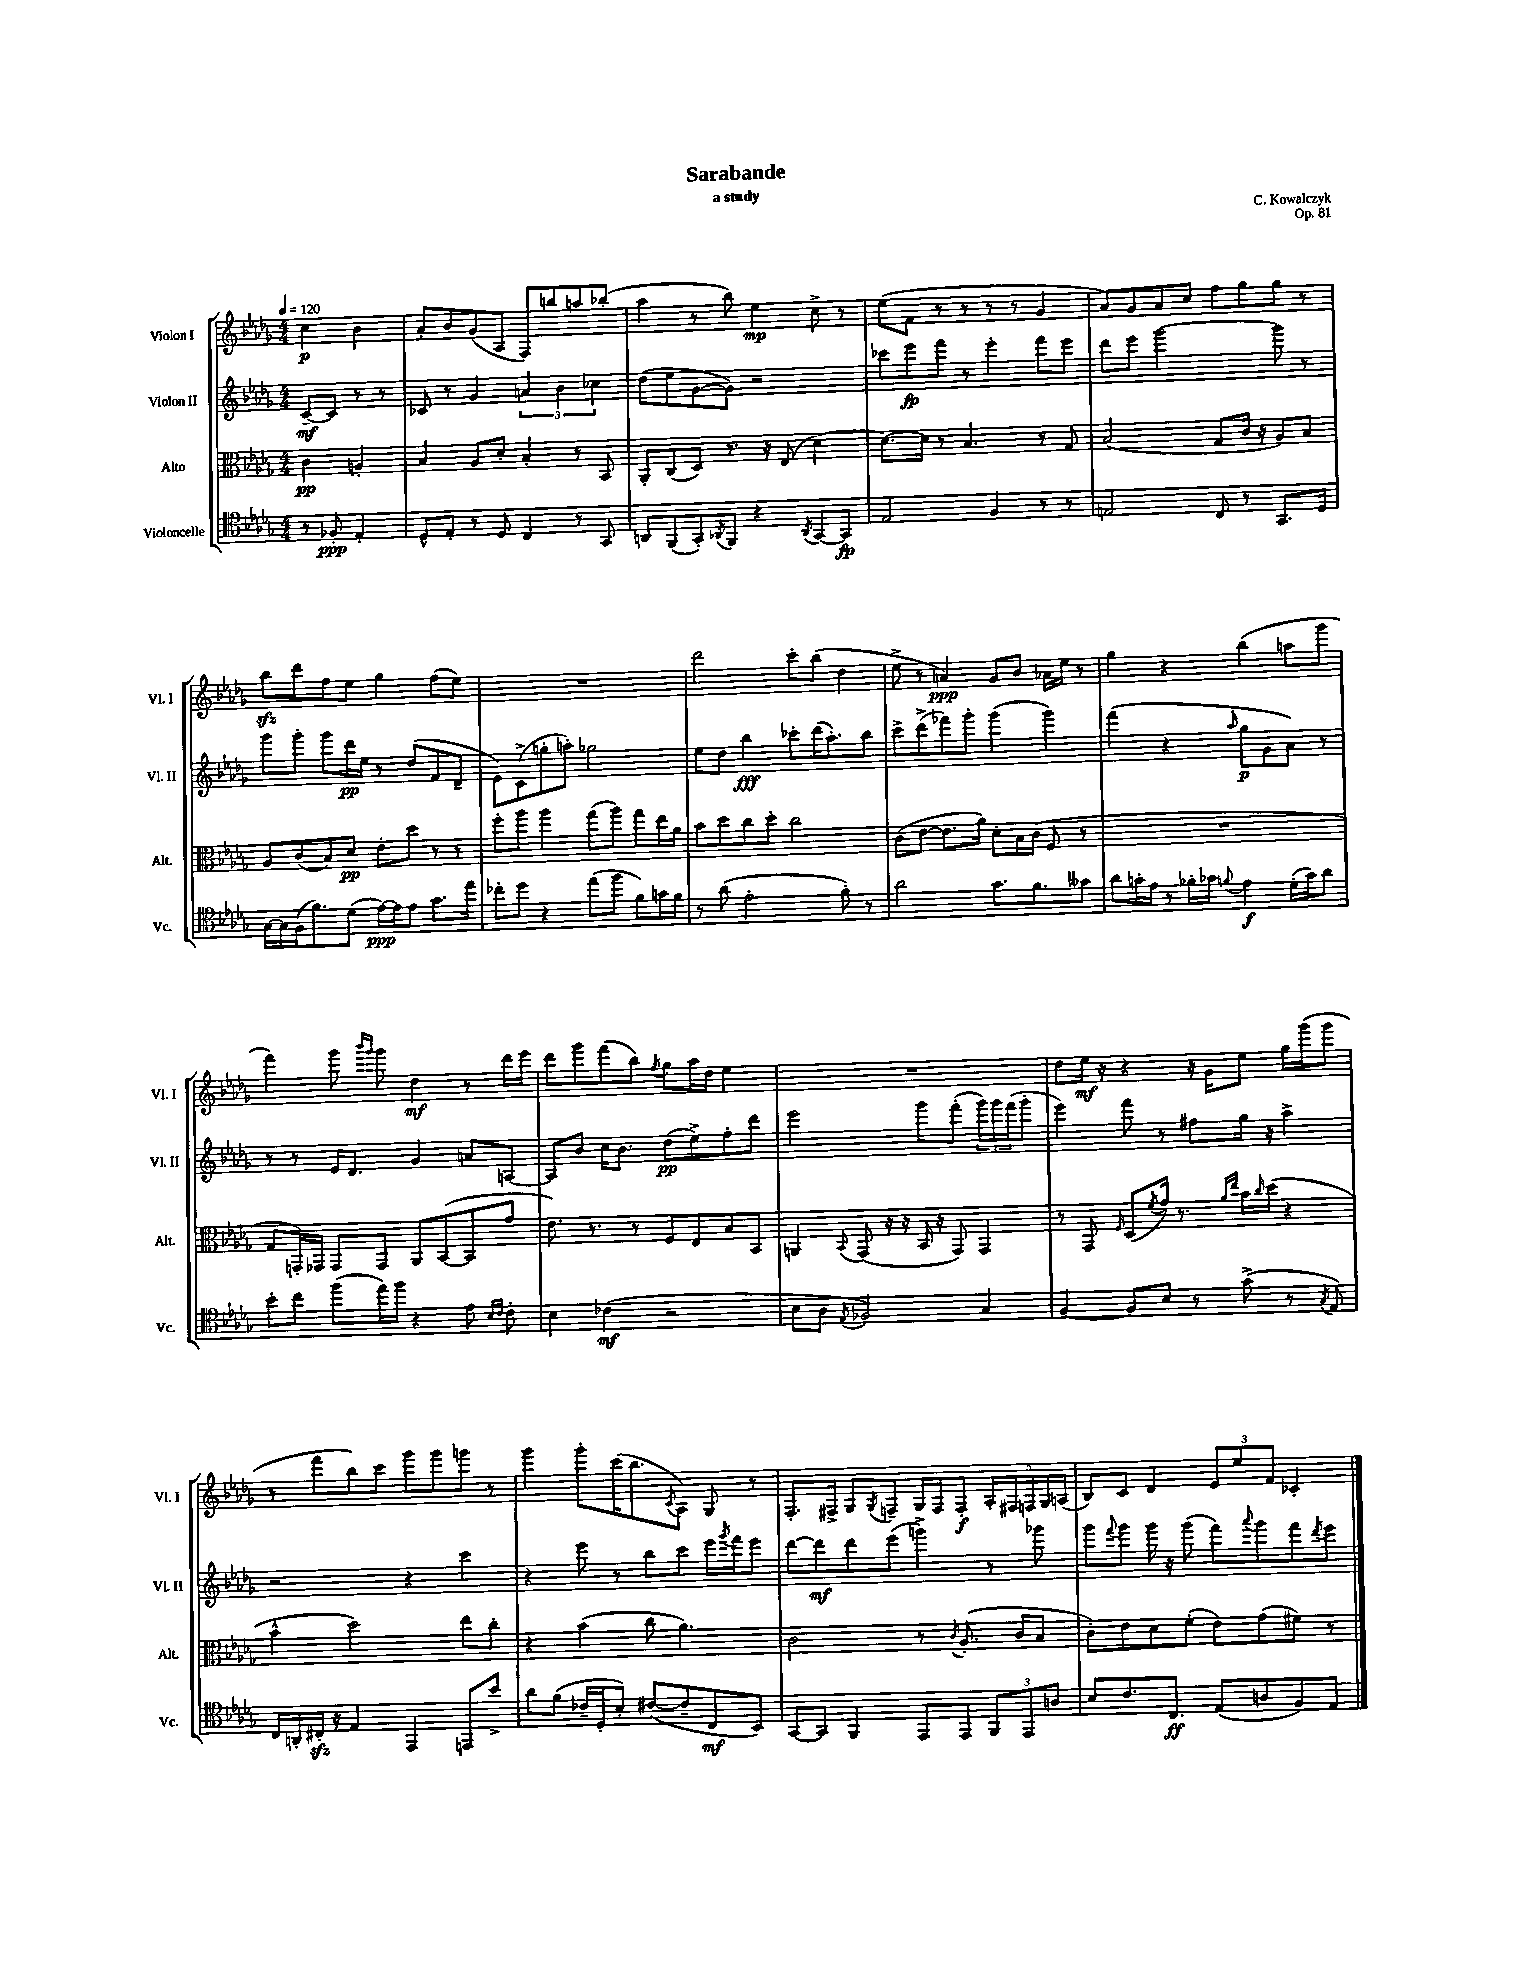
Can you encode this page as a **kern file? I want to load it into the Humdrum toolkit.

**kern	**kern	**kern	**kern
*staff4	*staff3	*staff2	*staff1
*clefC4	*clefC3	*clefG2	*clefG2
*k[b-e-a-d-g-]	*k[b-e-a-d-g-]	*k[b-e-a-d-g-]	*k[b-e-a-d-g-]
*M4/4	*M4/4	*M4/4	*M4/4
*MM120	*MM120	*MM120	*MM120
8r	4c\	[8c~/L	4cc\
8F-'/	.	8c/]J	.
4E-'/	4A'/	8r	4b-\
.	.	8r	.
=	=	=	=
8D-^^/L	4B-/	8c-/	8a-'/L
8E-'/J	.	8r	8b-/
8r	8A-/L	4g-/	(8g-/
8D-/	8d-'/J	.	8A-/J
4C/	4B-'/	6a/	8F/L)
.	.	.	8bb/
.	.	6b-\	.
8r	8r	.	8aa/
.	.	6cc-\	.
8GG-/	8BB-/	.	(8bb-'/J
=	=	=	=
8AA/L	8AA-'/L	(8dd-\L	4aa-\
(8FF/	(8C/	8ee-\	.
8GG-'/)	8D-/J)	[8g-\	8r
8qAA-/	.	.	.
8FF/J	8.r	8g-\]J)	8bb-\)
4r	.	2r	4ee-\
.	16r	.	.
.	(8E-/	.	.
8qAA-/	.	.	.
[8GG-/L	[4d-\)	.	8cc^\
8GG-/]J	.	.	8r
=	=	=	=
2E-/	8.d-\_L	8ccc-\L	(8ee-\L
.	.	8eee-\	8f\J
.	16d-\]Jk	.	.
.	8r	8fff\J	8r
.	4.B-/	8r	8r
4F/	.	4eee-'\	8r
.	.	.	8r
8r	8r	8fff\L	4g-/
8r	8G-/	8eee-\J	.
=	=	=	=
2E/	(2B-/	8ddd-\L	8a-/L)
.	.	8eee-\J	8g-/
.	.	[2ggg-\	8a-/
.	.	.	8cc/J
8C/	8G-/L	.	8ff\L
8r	16c/Jk	.	8gg-\
.	16r	.	.
8.GG-/L	8A-/L)	8ggg-\]	8gg-\J
.	8B-/J	8r	8r
16D-/Jk	.	.	.
=	=	=	=
[16G-\LL	8A-/L	8ggg-\L	8bb-\L
16G-\]	.	.	.
(16F\J	(8c/	8ggg-'\J	8ddd-\
8.f\)	.	.	.
.	8B-/)	8ggg-\L	8ff\
(8d-\J	8d-/J	16ddd-\L	8ee-\J
.	.	16ee-\JJ	.
[16e-\LL)	8e-'\L	8r	4gg-\
16e-\]J	.	.	.
8e-\J	8dd-\J	(8dd-/L	.
8.g-\L	8r	8f/	(8ff\L
.	8r	8d-~/J	8ee-\J)
16ee-\Jk	.	.	.
=	=	=	=
8cc-'\L	8ff'\L	8e-\L)	1r
8dd-\J	8aa-\J	(8c^\	.
4r	4aa-\	8gg'\	.
.	.	8aa'\J)	.
(8ee-\L	(8gg-\L	2gg-\	.
8ff\J	8aa-\J)	.	.
8f\L)	8gg-\L	.	.
16g\L	16ee-\L	.	.
16f\JJ	16a-\JJ	.	.
=	=	=	=
8r	8b-\L	8ee-\L	2ddd-\
(8a-\	8dd-\	8dd-\J	.
2e-'\	8cc\	4bb-\	.
.	8dd-'\J	.	.
.	2cc\	8ccc-'\L	8ccc'\L
.	.	(16ddd-\K	(8bb-\J
.	.	8.aa-'\)	.
8f'\)	.	.	4dd-\
8r	.	8bb-\J	.
=	=	=	=
2a-\	(8c\L	8ccc^\L	8ee-^\
.	[8e-\J	(8ddd-^\	8r
.	8.e-\]L	8fff-\)	4a/)
.	.	8ggg-'\J	.
.	16a-\Jk)	.	.
8.g-\L	8d-'\L	(4ggg-\	8g-/L
.	16B-\L	.	8b-/J
8.f\	(16c\JJ	.	.
.	8F/	4ggg-\)	16a-\LL
.	.	.	16ee-\JJ
8g--\J	8r	.	8r
=	=	=	=
8a-\L	1r	(4fff\	4gg-\
16g'\L	.	.	.
16e-\JJ	.	.	.
8r	.	4r	4r
16f-'\LL	.	.	.
16g-\JJ	.	.	.
8qqf/	.	16qqaa-/	.
4e-\	.	8gg-\L	(4bb-\
.	.	8g-\	.
(16d-'\LL	.	8a-\J)	8aa\L
16g-\J)	.	.	.
8a-\J	.	8r	8ggg-\J
=	=	=	=
8b-'\L	8G-/L	8r	4fff\)
8cc\J	16GG'/L)	8r	.
.	16GG-/JJ	.	.
(8ff\L	8GG-/L	16e-/LK	8ggg-\
.	.	8.d-/J	.
.	.	.	16qqbbb-/LL
.	.	.	16qqggg-/JJ
16ee-\L)	8GG-/J	.	8ggg-\
16ff\JJ	.	.	.
4r	8AA-/L	4g-/	4dd-\
.	([8BB-/	.	.
8e-\	8BB-/]	8a/L	8r
16qqB-/LL	.	.	.
16qqc/JJ	.	.	.
8c'\	8g-/J	[8A/J	16ddd-\LL
.	.	.	16eee-\JJ
=	=	=	=
4B-\	8.e-\)	8A/]L	8ddd-\L
.	.	8b-/J	8ggg-\
.	8.r	.	.
(4c-\	.	16cc\LK	(8fff\
.	.	8.b-\J	.
.	8r	.	8bb-\J)
.	.	.	8qff/
2r	8F/L	(8dd-\L	8gg-\L
.	8E-/	8ee-^\)	16aa-\L
.	.	.	16dd-\JJ
.	8B-/	8ff'\	4ee-\
.	8BB-/J	8ddd-\J	.
=	=	=	=
8B-\L	4AA/	2eee-\	1r
8A-\J	.	.	.
8qE-/	8qqBB-/	.	.
2F-/)	(8GG-/	.	.
.	16r	.	.
.	16r	.	.
.	16BB-/	8ggg-\L	.
.	16r	.	.
.	8GG-/)	(8fff'\J	.
4G-/	4GG-/	24ggg-\LL)	.
.	.	24ggg-\	.
.	.	(24fff\J	.
.	.	8ggg-'\J	.
=	=	=	=
[4F/	8r	4eee-\)	8dd-\L
.	8GG-/	.	16ee-\Jk
.	.	.	16r
.	16qqF/	.	.
8F/]L	(8D-/L	8fff\	4r
.	8qf/	.	.
8B-/J	16g-/Jk)	8r	.
.	8.r	.	.
8r	.	8ff#\L	16r
.	.	.	16g-\LK
.	16qqa-/LL	.	.
.	16qqee-/JJ	.	.
(8g-^\	16b-\LL	16gg-\Jk	8ee-\J
.	16qqcc/	.	.
.	(16dd-\JJ	16r	.
8r	4r	4aa-^\	16gg-\LL
.	.	.	(16ggg-\J
8qG-/	.	.	.
8E-/)	.	.	8ggg-\J
=	=	=	=
16C/LL	4b-^^\	2r	8r
16AA'/	.	.	.
16C#'/JJ	.	.	8fff\L
16r	.	.	.
4E-/	2dd-\)	.	8bb-\)
.	.	.	8ccc\J
4EE-/	.	4r	8ggg-\L
.	.	.	8ggg-\
8EE/L	8ee-\L	4ccc\	8ggg\J
8b-^/J	8cc'\J	.	8r
=	=	=	=
8a-\L	4r	4r	4ggg-\
(8f\J	.	.	.
16c-~/LL	(4b-\	8eee-\	8ggg-'\L
16D-'/J	.	.	.
8B-'/J)	.	8r	(16ccc\K
.	.	.	8.bb-\
([8c#/L	8cc\	8bb-\L	.
.	.	.	8qc/
8c#~/]	4.a-\)	8ccc\J	8A-\J)
8C/	.	16eee-\LL	8G-/
.	.	8qggg-/	.
.	.	16fff\J	.
8BB-/J)	.	8eee-\J	8r
=	=	=	=
[8GG-/L	2c\	[8ddd-\L	8.F'/L
8GG-/]J	.	8ddd-\]	.
.	.	.	16F#^/Jk
4FF/	.	8ddd-\	8G-/L
.	.	.	8qG-/
.	.	(8eee-\J	8F~/J
8EE-/L	8r	4ggg^\)	16G-/LL
.	.	.	16F/J
.	8qc/	.	.
8EE-/J	(8.A-'/	.	8F'/J
12FF/L	.	8r	20A-'/LL
.	.	.	20F#/
.	16c/LK	.	.
12EE-/	.	.	.
.	.	.	20F/
.	8B-/J	8ggg-\	.
.	.	.	20G-/
12A/J	.	.	.
.	.	.	(20A/JJ
=	=	=	=
8B-/L	8c'\L)	8ggg-\L	8B-/L)
.	.	8qqfff/	.
8.c/	8e-\	8ggg-\J	8c/J
.	8d-\	16ggg-\	4d-/
8.C/J	.	16r	.
.	(8f'\J	(8ggg-\	.
(8E-/L	8e-\L)	8fff\L)	12e-/L
.	.	.	12ee-/
.	.	8qqaaa-/	.
8A/	(8g-\	8ggg-\	.
.	.	.	12f/J
8F/)	8f#\J)	8fff\	4c-'/
.	.	8qddd-/	.
8E-/J	8r	8eee-\J	.
==	==	==	==
*-	*-	*-	*-
